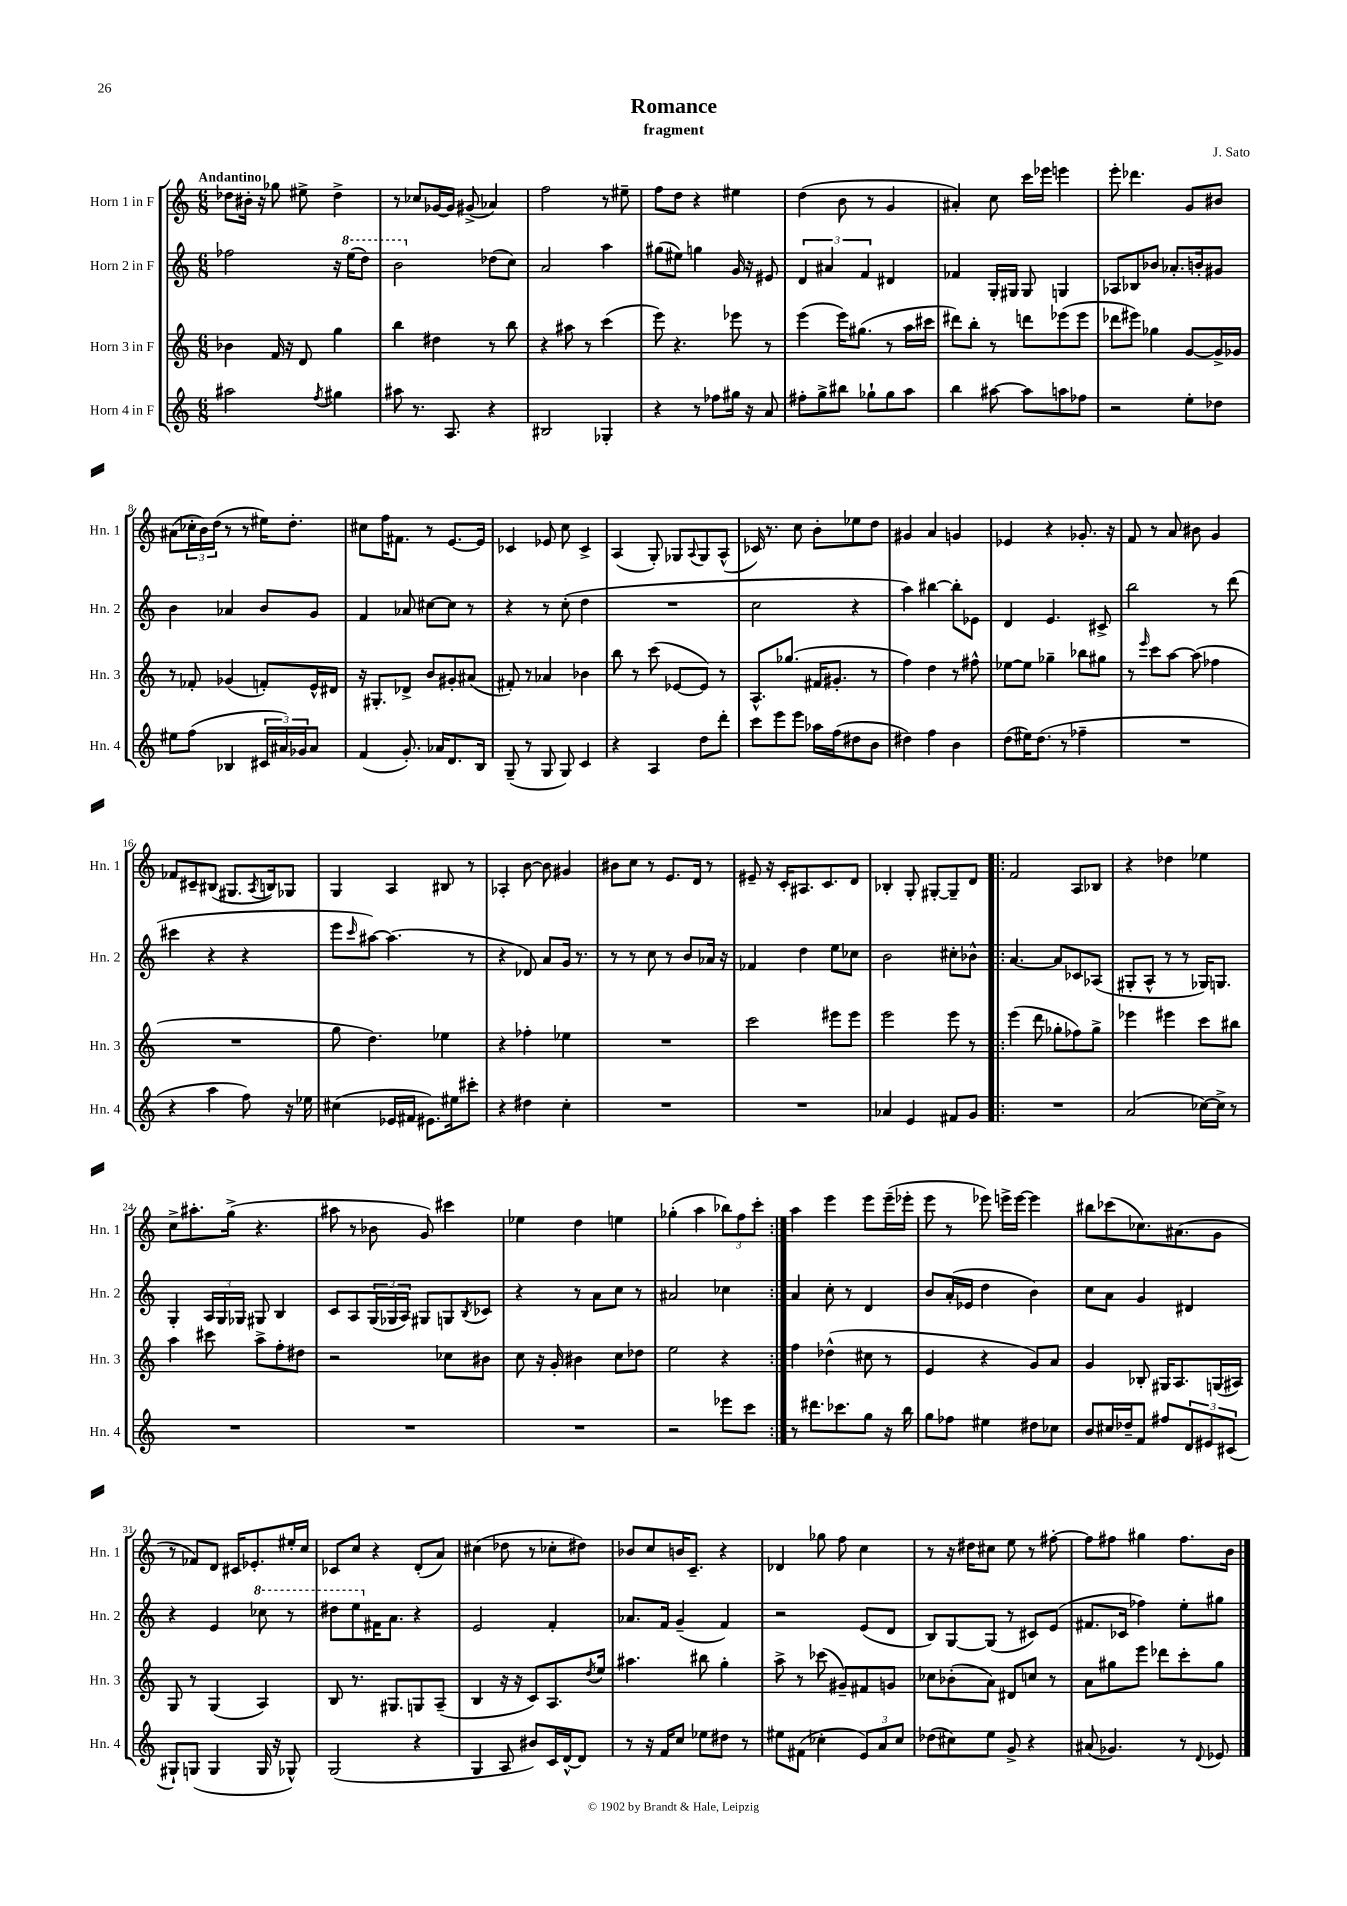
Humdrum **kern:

**kern	**kern	**kern	**kern
*staff4	*staff3	*staff2	*staff1
*clefG2	*clefG2	*clefG2	*clefG2
*k[]	*k[]	*k[]	*k[]
*M6/8	*M6/8	*M6/8	*M6/8
2aa#	4b-	2ff-	8dd-
.	.	.	16b#'
.	.	.	16r
.	16f	.	8gg-
.	16r	.	.
.	8d	.	8ee#^
8qff	.	.	.
4gg#	4gg	16r	4dd-^
.	.	(16eee	.
.	.	8ddd)	.
=	=	=	=
8aa#	4bb	2bb	8r
8.r	.	.	8cc-
.	4dd#	.	[16g-
8.A	.	.	16g-]
.	.	.	(8g#^
4r	8r	(8dd-	4a-)
.	8bb	8cc)	.
=	=	=	=
2B#	4r	2a	2ff
.	8aa#	.	.
.	8r	.	.
4G-'	(4ccc	4aa	8r
.	.	.	8ee#~
=	=	=	=
4r	8eee)	(8gg#	8ff
.	4.r	8ee#)	8dd
8r	.	4gg	4r
8ff-	.	.	.
16gg#	8eee-	16g	4ee#
16r	.	16r	.
8a	8r	8e#	.
=	=	=	=
8ff#'	(4eee	6d	(4dd
8gg^	.	.	.
.	.	6a#	.
8bb#	16eee)	.	8b
.	(8.gg#	.	.
.	.	6f	.
8gg-`	.	.	8r
8gg-	8r	4d#	4g
8aa	16aa	.	.
.	16ccc#	.	.
=	=	=	=
4bb	8ddd#)	4f-	4a#')
.	8bb'	.	.
[8aa#	8r	16G'	8cc
.	.	16G#	.
8aa#]	8ddd	8G#	16ccc
.	.	.	16eee-
8aa	(8eee-	4G	4eee
8ff-	8eee-	.	.
=	=	=	=
2r	8ddd-	8A-	8eee'
.	8eee#)	8B-	4.ddd-
.	4gg-	8b-	.
.	.	8.a-'	.
8ee'	[8g	.	8g
.	.	16b'	.
8dd-	16g^]	8g#	8b#
.	16g-	.	.
=	=	=	=
8ee#	8r	4b	(8a#
(8ff	8f-'	.	24cc-'
.	.	.	24b)
.	.	.	(24dd
4B-	(4g-	4a-	8r
.	.	.	8r
24c#	8f')	8b	16ee#)
24a#)	.	.	.
.	.	.	8.dd'
24g-	.	.	.
8a#	16e^^	8g	.
.	16d#	.	.
=	=	=	=
(4f	16r	4f	8cc#
.	8.G#'	.	.
.	.	.	16ff
.	.	.	8.f#
8.g')	8d-^	8a-	.
.	8b	[8cc#	8r
16a-	.	.	.
8.d	8g#'	8cc#]	[8.e
.	(8a#	8r	.
16B	.	.	16e]
=	=	=	=
(8G~	8f#')	4r	4c-
8r	8r	.	.
8G	4a-	8r	8e-
8G)	.	(8cc'	8cc
4c	4b-	4dd	4c-^
=	=	=	=
4r	8bb	2.r	(4A
.	8r	.	.
4A	(8ccc	.	8G')
.	[8e-	.	8G-
.	.	.	8qqA
8dd	8e-])	.	8G-
8ddd'	8r	.	(8A^^
=	=	=	=
8ccc	8.A^^	2cc	16c-)
.	.	.	8.r
8eee	.	.	.
.	(8.gg-	.	.
8eee	.	.	8cc
16aa-	16f#	.	8b'
(16ff	8.g#'	.	.
8dd#	.	4r	8ee-
8b	8r	.	8dd
=	=	=	=
4dd#)	4ff)	4aa)	4g#
4ff	4dd	[4bb#	4a
4b	8r	8bb#']	4g
.	8ff#^^	8e-	.
=	=	=	=
(8dd	[8ee-	4d	4e-
16ee#)	8ee-]	.	.
(8.dd	.	.	.
.	4gg-~	4.e	4r
8r	.	.	.
4ff-~	8bb-	.	8.g-'
.	8gg#	8c#^	.
.	.	.	16r
=	=	=	=
2.r	8r	2bb	8f
.	16qqeee	.	.
.	8ccc	.	8r
.	[8aa	.	8a
.	(8aa]	.	8b#
.	4ff-	8r	4g
.	.	(8ddd	.
=	=	=	=
4r	2.r	4ccc#	8f-
.	.	.	8c#~
4aa	.	4r	(8B#
.	.	.	8.G#
8ff)	.	4r	.
.	.	.	8qA
.	.	.	16B)
16r	.	.	8G-
16ee-	.	.	.
=	=	=	=
(4cc#	8gg	8eee	4G
.	.	16qqccc	.
.	4.dd)	[8aa#)	.
16e-	.	(4.aa#]	4A
16f#	.	.	.
8.e#)	.	.	.
.	4ee-	.	8B#
16ee#	.	.	.
8ccc#'	.	8r	8r
=	=	=	=
4r	4r	4r	4A-'
4dd#	4ff-'	8d-)	[8b
.	.	8a	8b]
4cc'	4ee-	16g	4g#
.	.	8.r	.
=	=	=	=
2.r	2.r	8r	8b#
.	.	8r	8cc
.	.	8cc	8r
.	.	8r	8.e
.	.	8b	.
.	.	.	16d
.	.	16a-	8r
.	.	16r	.
=	=	=	=
2.r	2ccc	4f-	8e#~
.	.	.	16r
.	.	.	16c'
.	.	4dd	8.A#
.	.	.	8.c
.	8eee#	8ee	.
.	8eee#	8cc-	8d
=	=	=	=
4a-	2eee	2b	4B-'
4e	.	.	8G'
.	.	.	[8G#'
8f#	8eee	8cc#'	8G#~]
8g	8r	8b-^^	8d
=!|:	=!|:	=!|:	=!|:
2.r	(4eee	[4.a	2f
.	8ddd	.	.
.	8gg-'	8a]	.
.	8ff-)	8c-	8A
.	8gg-^	(8A-	8B-
=	=	=	=
(2a	4eee-	8G#'	4r
.	.	8A^^	.
.	4eee#	8r	4dd-
.	.	8r	.
[16cc-)	8ccc	16G-)	4ee-
16cc-^]	.	8.G	.
8r	8bb#	.	.
=	=	=	=
2.r	4aa	4G'	8cc^
.	.	.	8.aa#'
.	8ccc#	24A	.
.	.	24G	.
.	.	.	(16gg^
.	.	24G-	.
.	8aa^	8G#	4.r
.	8ff'	4B	.
.	8dd#	.	.
=	=	=	=
2.r	2r	8c	8aa#
.	.	8A	8r
.	.	(24G	8b-
.	.	24G-	.
.	.	24A)	.
.	.	8G#	8g)
.	8cc-	8G	4ccc#
.	.	8qB	.
.	8b#	8c-	.
=	=	=	=
2.r	8cc	4r	4ee-
.	16r	.	.
.	16g'	.	.
.	4b#	8r	4dd
.	.	8a	.
.	8cc	8cc	4ee
.	8dd-	8r	.
=	=	=	=
2r	2ee	2a#	(4gg-'
.	.	.	4aa
8eee-	4r	4cc-	12bb-)
.	.	.	12ff
8ccc	.	.	.
.	.	.	12ccc'
=:|!	=:|!	=:|!	=:|!
8r	4ff	4a	4aa
8.ddd#	.	.	.
.	(4dd-^^	8cc'	4eee
8.ccc-	.	.	.
.	.	8r	.
8gg	8cc#	4d	8eee
16r	8r	.	(16eee~
16bb	.	.	16eee-'
=	=	=	=
8gg	4e	8b	8eee
8ff-	.	(16a'	8r
.	.	16e-	.
4ee#	4r	4dd	8eee-)
.	.	.	16eee^
.	.	.	[16eee
8dd#	8g)	4b)	4eee]
8cc-	8a	.	.
=	=	=	=
8b	4g	8cc	8bb#
16cc#	.	8a	(8ccc-
16dd-~	.	.	.
8f	8B-'	4g	8.cc-)
8ff#	16G#	.	.
.	8.A	.	(8.a#
12d	.	4d#	.
12e#	.	.	.
.	(16G	.	8g
(12c#	.	.	.
.	16A#)	.	.
=	=	=	=
8G#`)	8G	4r	8r
(8G	8r	.	8f-)
4G	(4G	4e	8d
.	.	.	16c#
.	.	.	8.e-'
16G	4A)	8ccc-	.
16r	.	.	.
8G-^^)	.	8r	16ee#'
.	.	.	16cc
=	=	=	=
(2G	8B	8ddd#	8c-
.	8.r	8eee	8cc
.	.	16f#	4r
.	8.G#	8.a	.
4r	8G	4r	(8d'
.	(8A~	.	8a)
=	=	=	=
4G	4B	2e	(4cc#
8A	16r	.	8dd-
.	16r	.	.
8b#)	8c)	.	8r
16c	8.A	4f'	8cc-'
[16d^^	.	.	.
8d]	.	.	8dd#)
.	8qdd	.	.
.	16ee	.	.
=	=	=	=
8r	4.aa#	8.a-	8b-
16r	.	.	8cc
16f	.	16f	.
8cc	.	(4g~	16b
.	.	.	8.c~
8ee-	8bb#	.	.
8dd#	4gg'	4f)	4r
8r	.	.	.
=	=	=	=
8ee#	8aa^	2r	4d-
(8f#	8r	.	.
4cc-'	(8ccc-	.	8gg-
.	8g#~)	.	8ff
12e)	8f#	(8e	4cc
12a	.	.	.
.	8g	8d	.
12cc-	.	.	.
=	=	=	=
(8dd-	8cc-	8B)	8r
8cc#)	(8b-'	[8G	16r
.	.	.	16dd#
8ee	8a)	(8G]	8cc#
8g^	8d#	8r	8ee
4r	8cc	8c#)	8r
.	8r	(8e	[8ff#'
=	=	=	=
(8a#	8a	8.f#	8ff#]
4.g-)	8gg#	.	8ff#
.	.	16c-	.
.	8eee	4ff-)	4gg#
.	8ddd-	.	.
8r	8ccc'	8ee'	8.ff#
8qqd	.	.	.
8e-	8gg#	8gg#	.
.	.	.	16b
==	==	==	==
*-	*-	*-	*-
